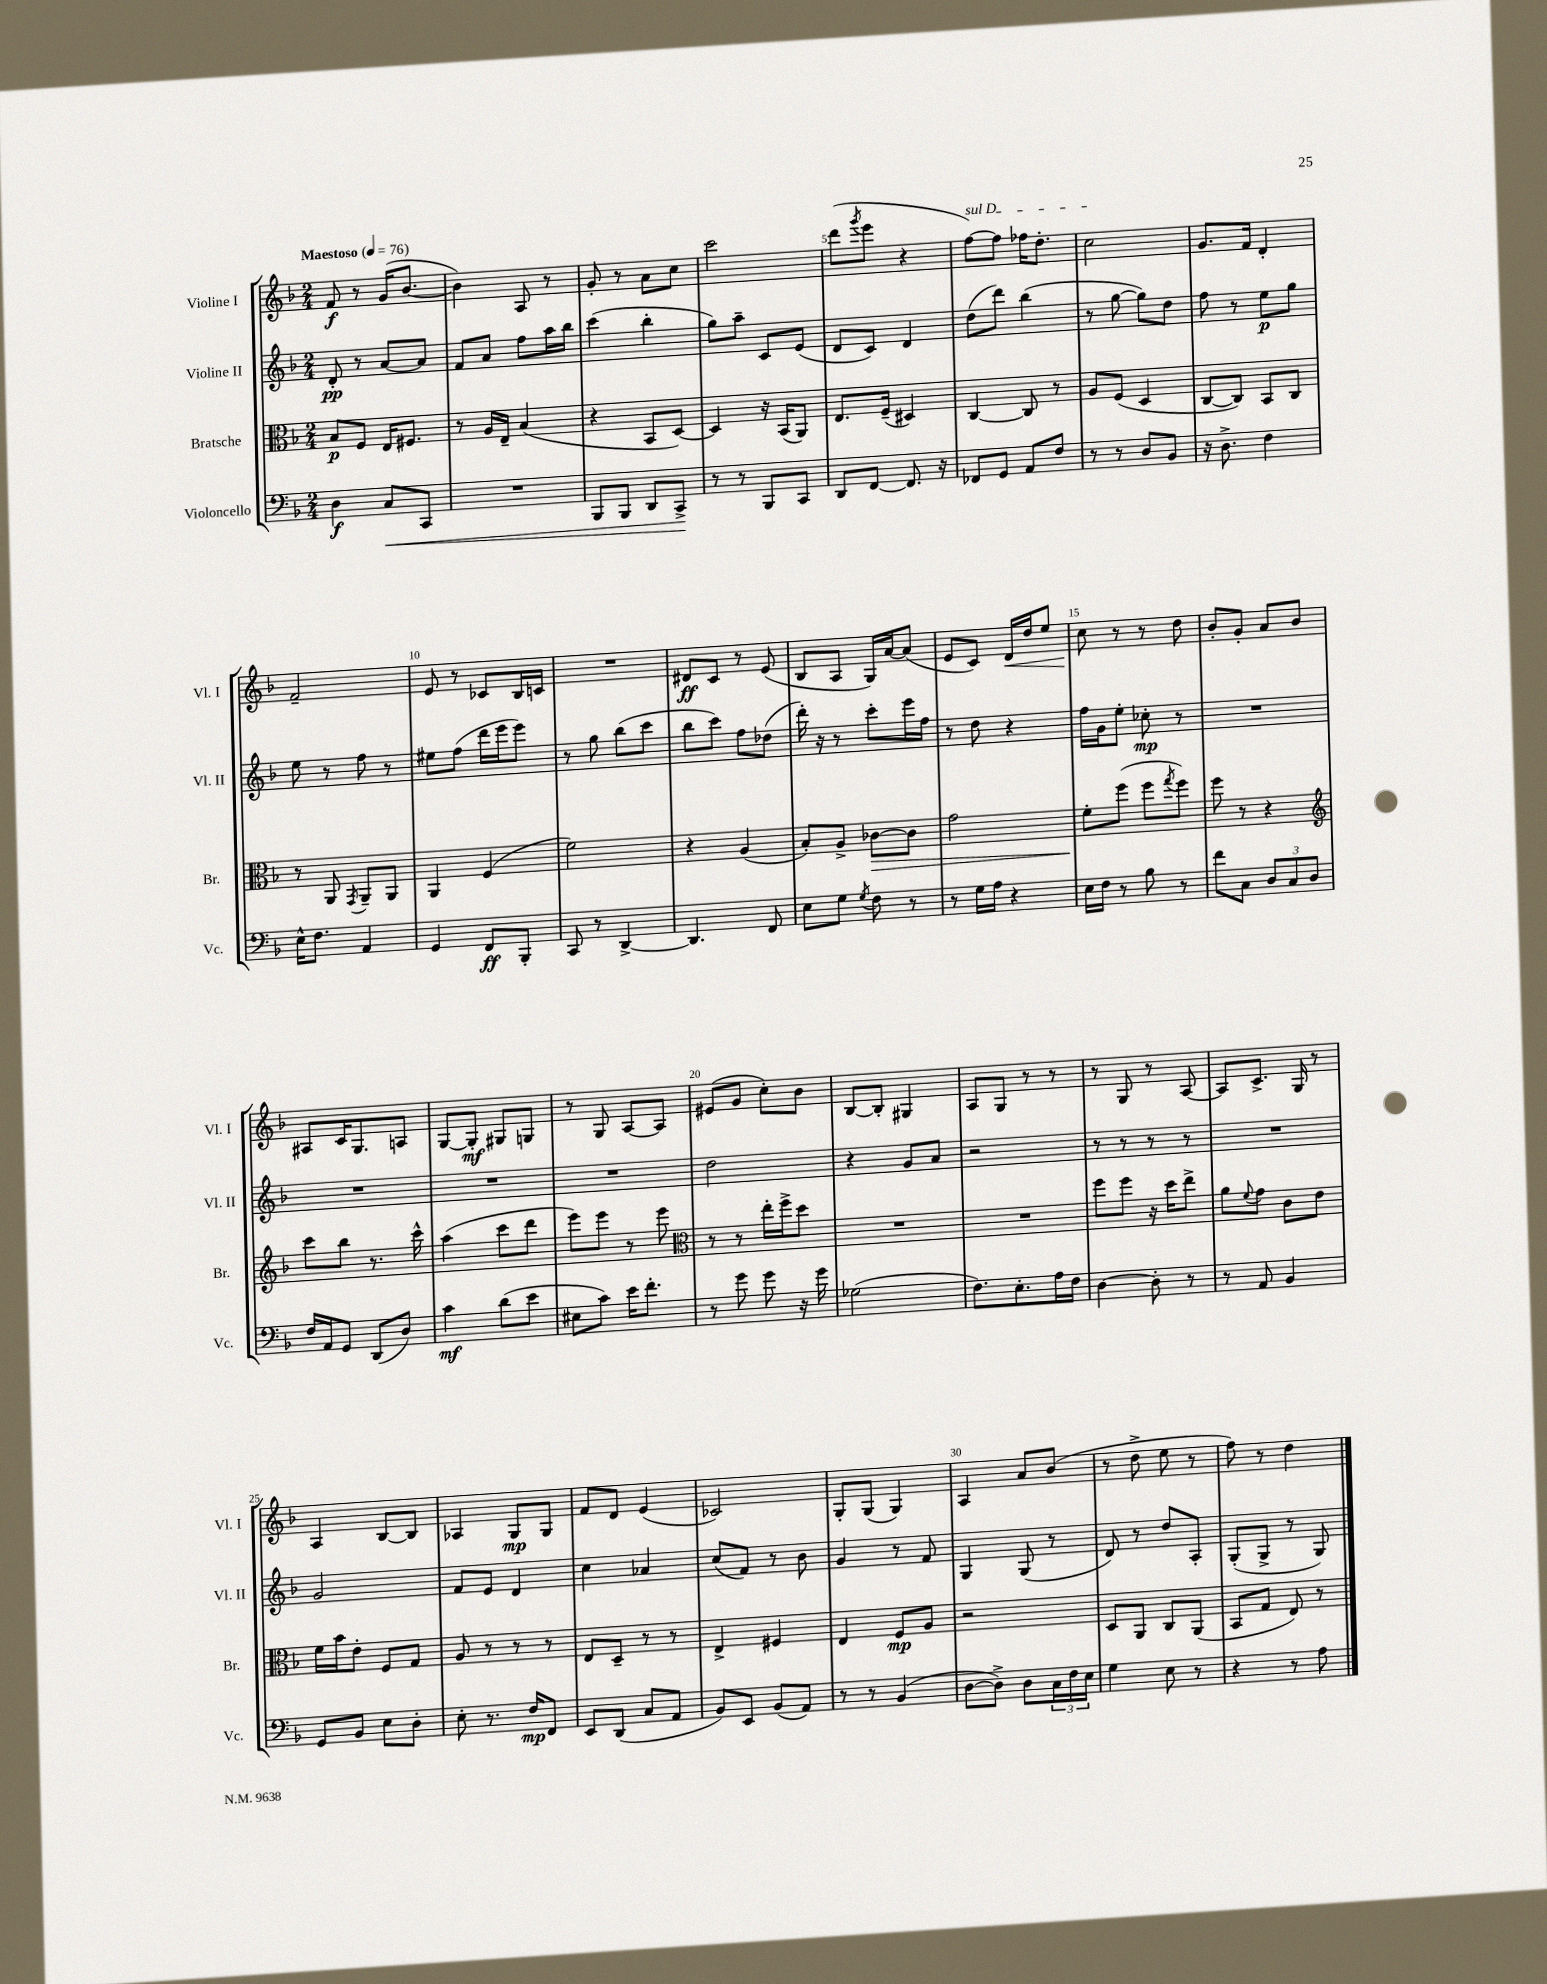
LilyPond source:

<<
\new StaffGroup <<
\new Staff = "s0" \with { instrumentName = "Violine I" shortInstrumentName = "Vl. I" } {
    \clef treble \key f \major \numericTimeSignature \time 2/4 \tempo "Maestoso" 4 = 76
    f'8\f r8 g'16( bes'8.~ |
    bes'4) a8 r8 |
    g'8-. r8 a'8 c''8 |
    c'''2 |
    d'''8( \acciaccatura { g'''8 } e'''8 r4 |
    \once \override TextSpanner.bound-details.left.text = \markup { \italic "sul D" } f''8~\startTextSpan) f''8 fes''16 d''8.-. |
    c''2\stopTextSpan |
    g'8. f'16 d'4-. |
    f'2-- |
    e'8 r8 ces'8 bes16 c'16 |
    R2 |
    dis'8\ff c'8 r8 e'8( |
    bes8 a8 g16) a'16~ a'8( |
    e'8 c'8) d'16\< d''16 e''8 |
    c''8\! r8 r8 d''8 |
    bes'8-. g'8-. a'8 bes'8 |
    ais8 c'16 g8. a8 |
    g8~ g8-.\mf gis8 g8 |
    r8 g8 a8~ a8 |
    eis'8( g'8 c''8-.) bes'8 |
    bes8~ bes8-. gis4 |
    a8 g8 r8 r8 |
    r8 g8 r8 a8~ |
    a8 c'8.-> g16 r8 |
    a4 bes8~ bes8 |
    aes4 g8\mp g8 |
    f'8 d'8 e'4( |
    ces'2) |
    g8-. g8( g4) |
    a4 a'8 bes'8( |
    r8 d''8-> e''8 r8 |
    f''8) r8 d''4 \bar "|." |
}
\new Staff = "s1" \with { instrumentName = "Violine II" shortInstrumentName = "Vl. II" } {
    \clef treble \key f \major \numericTimeSignature \time 2/4
    d'8-.\pp r8 a'8~ a'8 |
    f'8 a'8 f''8 a''16 bes''16 |
    c'''4( bes''4-. |
    g''8) a''8-- c'8 e'8( |
    d'8 c'8) d'4 |
    d''8( d'''8) bes''4( |
    r8 g''8~ g''8) d''8 |
    f''8 r8 e''8\p g''8 |
    e''8 r8 f''8 r8 |
    eis''8 f''8( d'''16 e'''16 e'''8) |
    r8 g''8 bes''8( c'''8 |
    bes''8 c'''8) f''8 des''8( |
    d'''16-.) r16 r8 c'''8-. e'''16 f''16 |
    r8 d''8 r4 |
    f''16 g'16 e''8-. ces''8-.\mp r8 |
    R2 |
    R2 |
    R2 |
    R2 |
    d''2 |
    r4 g'8 a'8 |
    r2 |
    r8 r8 r8 r8 |
    R2 |
    g'2 |
    f'8 e'8 d'4 |
    c''4 aes'4 |
    c''8( f'8) r8 bes'8 |
    g'4 r8 f'8 |
    g4 g8( r8 |
    d'8) r8 d''8 a8-. |
    g8-.( g8-> r8 g8) \bar "|." |
}
\new Staff = "s2" \with { instrumentName = "Bratsche" shortInstrumentName = "Br." } {
    \clef alto \key f \major \numericTimeSignature \time 2/4
    bes8\p f8 e16 fis8. |
    r8 a16 e16-- bes4( |
    r4 bes,8 d8~) |
    d4 r16 bes,16( a,8) |
    e8. f16--( dis4) |
    c4~ c8 r8 |
    a8 f8( d4 |
    c8~ c8) bes,8 c8 |
    r8 a,8 \acciaccatura { g,8 } a,8-- a,8 |
    a,4 f4( |
    f'2) |
    r4 a4( |
    bes8-.) a8-> ces'8~\> ces'8 |
    g'2 |
    f'8-.\! f''8( f''8 \acciaccatura { g''8 } f''8) |
    f''8 r8 r4 |
    \clef treble c'''8 bes''8 r8. c'''16-^ |
    a''4( c'''8 d'''8 |
    e'''8) e'''8 r8 e'''8 |
    \clef alto r8 r8 e''16-. f''16-> d''8 |
    R2 |
    R2 |
    f''8 f''8 r16 d''16 e''8-> |
    a'8 \appoggiatura { f'8 } g'8 c'8 e'8 |
    f'16 bes'16 e'8-. f8 g8 |
    a8 r8 r8 r8 |
    e8 d8-- r8 r8 |
    e4-> fis4 |
    e4 f8\mp a8 |
    r2 |
    d8 a,8 c8 a,8( |
    bes,8 g8 e8) r8 \bar "|." |
}
\new Staff = "s3" \with { instrumentName = "Violoncello" shortInstrumentName = "Vc." } {
    \clef bass \key f \major \numericTimeSignature \time 2/4
    d4\f c8\< c,8 |
    R2 |
    bes,,8 bes,,8 d,8 c,8->\! |
    r8 r8 bes,,8 c,8 |
    d,8 f,8~ f,8. r16 |
    fes,8 g,8 a,8 f8 |
    r8 r8 d8 bes,8 |
    r16 d8.-> f4 |
    e16-^ f8. a,4 |
    g,4 f,8\ff bes,,8-. |
    c,8 r8 d,4~-> |
    d,4. f,8 |
    e8 g8 \acciaccatura { g8 } f8 r8 |
    r8 g16 a16 r4 |
    e16 f16 r8 bes8 r8 |
    f'8 c8 \tuplet 3/2 { d8 c8 d8 } |
    f16 a,16 g,8 d,8( d8) |
    c'4\mf d'8( e'8 |
    eis8 c'8) e'16 f'8.-. |
    r8 g'8 g'8 r16 g'16 |
    ges2( |
    f8.) e8.-. a16 f16 |
    d4~ d8-. r8 |
    r8 a,8 bes,4 |
    g,8 bes,8 e8 d8-. |
    e8-. r8. f16\mp f,8 |
    e,8 d,8( c8 a,8 |
    bes,8) e,8 bes,8( a,8) |
    r8 r8 bes,4( |
    d8~ d8->) d8 \tuplet 3/2 { c16 f16 e16 } |
    g4 e8 r8 |
    r4 r8 a8 \bar "|." |
}
>>
>>
\layout { \context { \Score \override BarNumber.break-visibility = ##(#f #t #t) barNumberVisibility = #(every-nth-bar-number-visible 5) } }
